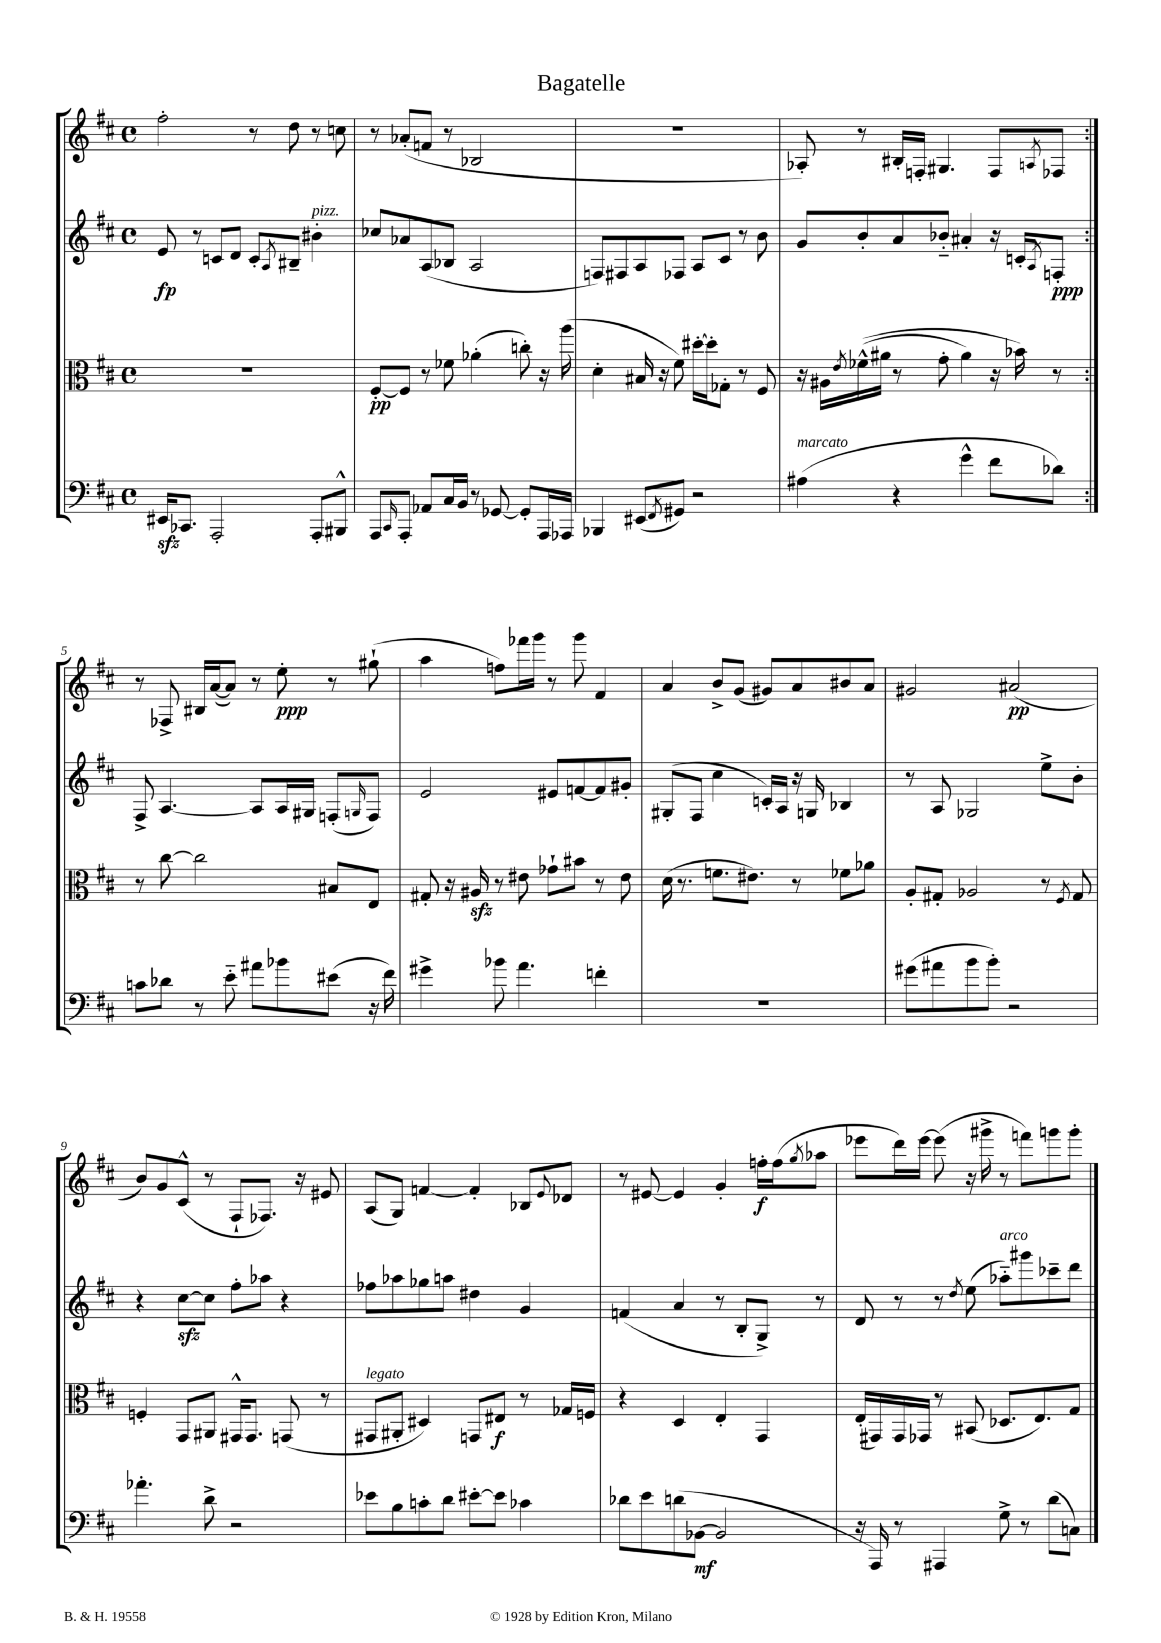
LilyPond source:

\header { title = "Bagatelle" }
<<
\new StaffGroup <<
\new Staff = "s0" {
    \clef treble \key d \major \defaultTimeSignature \time 4/4
    \repeat volta 2 { fis''2-. r8 d''8 r8 c''8 |
    r8 aes'8-.( f'8 r8 bes2 |
    R1 |
    aes8-.) r8 bis16-. f16-. gis4. f8 \acciaccatura { a8 } fes8 | }
    r8 fes8-> bis16 a'16~( a'8) r8 e''8-.\ppp r8 gis''8-!( |
    a''4 f''8) fes'''16 g'''16 r8 g'''8 fis'4 |
    a'4 b'8-> g'8( gis'8) a'8 bis'8 a'8 |
    gis'2 ais'2\pp( |
    b'8) g'8 cis'8-^( r8 fis8-! fes8.) r16 eis'8 |
    a8( g8) f'4~ f'4-. bes8 \appoggiatura { e'8 } des'8 |
    r8 eis'8~ eis'4 g'4-. f''16-.\f f''16( \acciaccatura { g''8 } aes''8 |
    ees'''8 d'''16) ees'''16~ ees'''8( r16 gis'''16-> r8 f'''8) g'''8 g'''8-. \bar "|." |
}
\new Staff = "s1" {
    \clef treble \key d \major \defaultTimeSignature \time 4/4
    \repeat volta 2 { e'8\fp r8 c'8 d'8 c'8-. \acciaccatura { a8 } bis8-- bis'4-.^\markup { \italic "pizz." } |
    ces''8 aes'8 a8( bes8 a2 |
    f8) fis8 a8 fes8 a8 cis'8 r8 b'8 |
    g'8 b'8-. a'8 bes'8-_ ais'4-. r16 c'16-. \acciaccatura { a8 } f8-.\ppp | }
    fis8-> a4.~ a8 a16 gis16 f8-.( \grace { g16 } f8) |
    e'2 eis'8 f'8~ f'8 gis'8-. |
    gis8-.( fis8 cis''4 c'16-.) a16 r16 g16 bes4 |
    r8 a8 ges2 e''8-> b'8-. |
    r4 cis''8~\sfz cis''8 fis''8-. aes''8 r4 |
    fes''8 aes''8 ges''8 a''8 dis''4 g'4 |
    f'4( a'4 r8 b8-. g8->) r8 |
    d'8 r8 r8 \acciaccatura { d''8 } e''8( aes''8-_^\markup { \italic "arco" }) gis'''8 ces'''8-- d'''8 \bar "|." |
}
\new Staff = "s2" {
    \clef alto \key d \major \defaultTimeSignature \time 4/4
    \repeat volta 2 { R1 |
    fis8~-.\pp fis8 r8 fes'8 aes'4-.( c''8-.) r16 a''16( |
    d'4-. bis16 r16 fis'8) dis''16~-. dis''16-. ges8-. r8 fis8 |
    r16 ais16 \acciaccatura { e'8 } fes'16-^(\( ais'16 r8 g'8-. ais'4) r16 bes'16\) r8 | }
    r8 cis''8~ cis''2 bis8 e8 |
    gis8-. r16 ais16\sfz r8 eis'8 ges'8-! bis'8 r8 eis'8 |
    d'16( r8. f'8. eis'8.) r8 fes'8 aes'8 |
    a8-. gis8-. aes2 r8 \acciaccatura { fis8 } gis8 |
    f4-. g,8 ais,8 gis,16-^ gis,8. g,8( r8 |
    gis,8^\markup { \italic "legato" } ais,8-. dis4) g,8 eis8\f r8 ges16 f16 |
    r4 d4 e4-. g,4 |
    e16-.( gis,16) gis,16 ges,16 r8 bis,8( des8. e8.) g8 \bar "|." |
}
\new Staff = "s3" {
    \clef bass \key d \major \defaultTimeSignature \time 4/4
    \repeat volta 2 { eis,16\sfz ces,8. a,,2-. a,,8-. bis,,8-^ |
    a,,8 \grace { cis,16 } a,,8-. aes,8 cis16 b,16 r8 ges,8~ ges,8-. a,,16 aes,,16 |
    bes,,4 eis,8( \acciaccatura { fis,8 } gis,8) r2 |
    ais4^\markup { \italic "marcato" }( r4 g'4-^ fis'8 des'8) | }
    c'8 des'8 r8 e'8-_ ais'8 bes'8 eis'8( r16 fis'16) |
    gis'4-> bes'8 a'4. f'4-. |
    R1 |
    gis'8( ais'8 b'8 b'8-.) r2 |
    aes'4.-. d'8-> r2 |
    ees'8 b8 c'8-. d'8 eis'8~-. eis'8 ces'4 |
    des'8 e'8 d'8( bes,8~\mf bes,2 |
    r16 a,,16) r8 ais,,4 g8-> r8 d'8( c8) \bar "|." |
}
>>
>>
